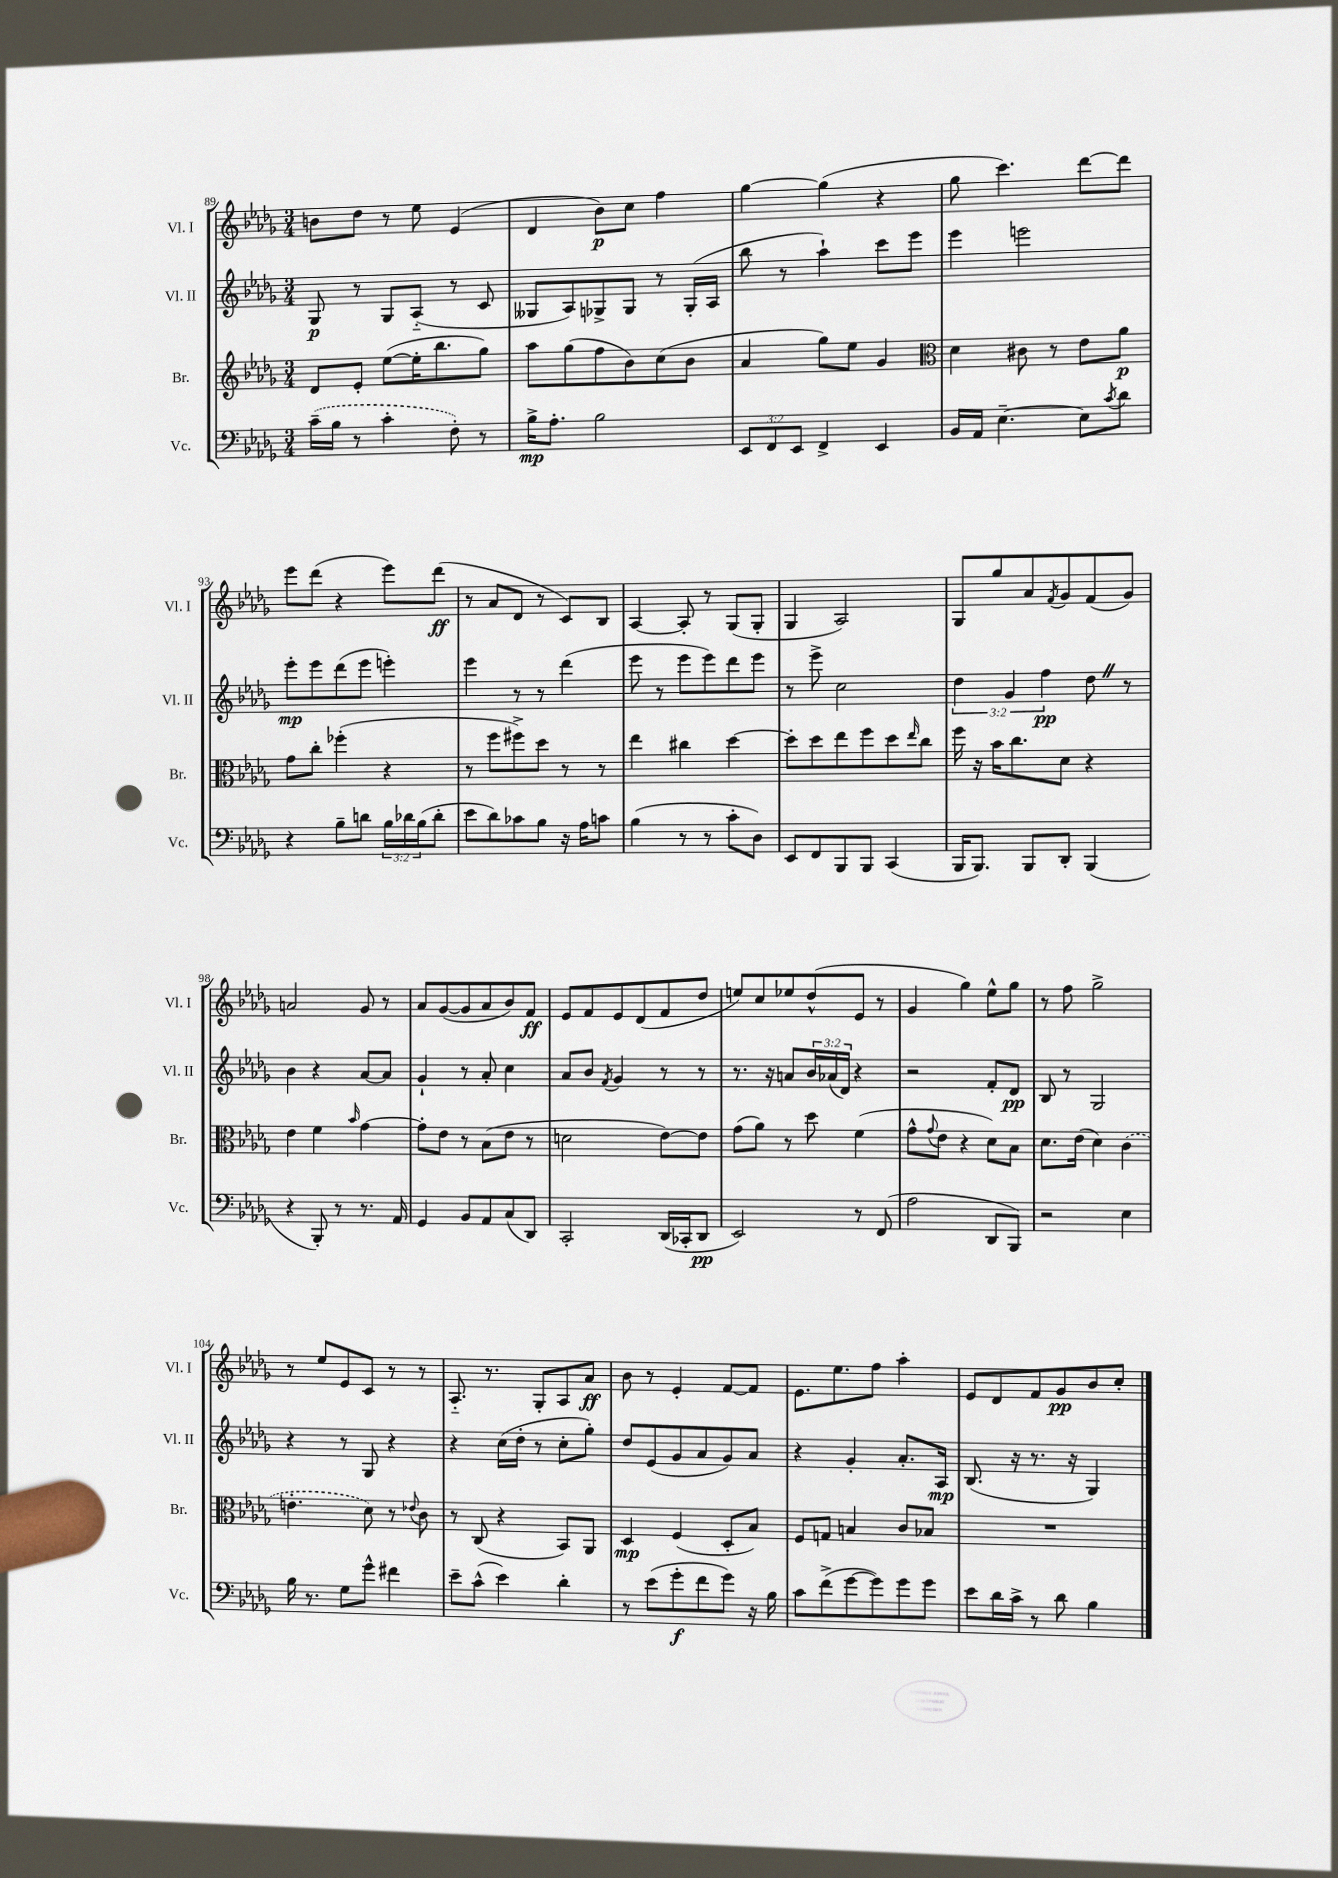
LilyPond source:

<<
\new StaffGroup <<
\new Staff = "s0" \with { instrumentName = "Vl. I" shortInstrumentName = "Vl. I" } {
    \clef treble \key des \major \numericTimeSignature \time 3/4
    b'8 des''8 r8 ees''8 ees'4( |
    des'4 bes'8\p) c''8 f''4 |
    ges''4~ ges''4( r4 |
    ges''8 c'''4.) des'''8~ des'''8 |
    ees'''8 des'''8( r4 ees'''8) des'''8\ff( |
    r8 aes'8 des'8 r8 c'8) bes8 |
    aes4~ aes8-. r8 ges8( ges8-. |
    ges4 aes2) |
    ges8 ges''8 aes'8 \acciaccatura { f'8 } ges'8 f'8( ges'8) |
    a'2 ges'8 r8 |
    aes'8 ges'8~( ges'8 aes'8 bes'8) f'8\ff |
    ees'8 f'8 ees'8 des'8( f'8 des''8 |
    e''8) c''8 ees''8 des''8-^( ees'8 r8 |
    ges'4 ges''4) ees''8-^ ges''8 |
    r8 f''8 ges''2-> |
    r8 ees''8 ees'8 c'8 r8 r8 |
    aes8.-_ r8. ges8-. aes8 aes'8\ff |
    bes'8 r8 ees'4-. f'8~ f'8 |
    ees'8. ees''8. f''8 aes''4-. |
    ees'8 des'8 f'8 ges'8\pp bes'8 c''8-. \bar "|." |
}
\new Staff = "s1" \with { instrumentName = "Vl. II" shortInstrumentName = "Vl. II" } {
    \clef treble \key des \major \numericTimeSignature \time 3/4 \override Staff.TupletNumber.text = #tuplet-number::calc-fraction-text
    ges8\p r8 ges8 aes8-_( r8 c'8 |
    geses8 aes8) ges8-> ges8 r8 ges16-.( aes16 |
    bes''8 r8 aes''4-!) c'''8 ees'''8 |
    ees'''4 e'''2 |
    ees'''8-.\mp ees'''8 des'''8( ees'''8 e'''4-.) |
    ees'''4 r8 r8 des'''4( |
    ees'''8 r8 ees'''8 ees'''8) des'''8 ees'''8 |
    r8 ees'''8-> c''2 |
    \tuplet 3/2 { des''4 ges'4 f''4\pp } des''8 \once \override BreathingSign.text = \markup { \musicglyph "scripts.caesura.straight" } \breathe r8 |
    bes'4 r4 aes'8~ aes'8 |
    ges'4-! r8 aes'8-. c''4 |
    aes'8 bes'8 \acciaccatura { f'8 } ges'4 r8 r8 |
    r8. r16 a'8 \tuplet 3/2 { bes'16 aes'16( des'16) } r4 |
    r2 f'8-. des'8\pp |
    bes8 r8 ges2 |
    r4 r8 ges8 r4 |
    r4 c''16( des''16-. r8 c''8-. ges''8-.) |
    des''8 ees'8( ges'8 aes'8 ges'8) aes'8 |
    r4 ges'4-. aes'8.-. aes16\mp |
    bes8.( r16 r8. r16 ges4) \bar "|." |
}
\new Staff = "s2" \with { instrumentName = "Br." shortInstrumentName = "Br." } {
    \clef treble \key des \major \numericTimeSignature \time 3/4
    des'8 ees'8-. ees''8~( ees''16-. bes''8. ges''8) |
    aes''8 ges''8( f''8 bes'8) c''8( bes'8 |
    aes'4 ges''8) ees''8 ges'4 |
    \clef alto des'4 cis'8 r8 ees'8 aes'8\p |
    ges'8 c''8-. fes''4-.( r4 |
    r8 f''8 fis''8->) des''8 r8 r8 |
    ees''4 cis''4 des''4~ |
    des''8-. des''8 ees''8 f''8 des''8 \grace { ees''16 } c''8 |
    f''16 r16 bes'16 c''8. des'8 r4 |
    ees'4 f'4 \grace { bes'16 } ges'4~ |
    ges'8-. ees'8 r8 bes8( ees'8 r8 |
    d'2 ees'8~) ees'8 |
    ges'8( aes'8) r8 des''8 f'4( |
    ges'8-^ \appoggiatura { ges'8 } ees'8 r4 des'8) bes8 |
    des'8. ees'16( des'4) \once \slurDashed c'4( |
    e'4.-. des'8) r8 \appoggiatura { ees'8 } c'8 |
    r8 c8( r4 bes,8) aes,8 |
    des4\mp f4( des8-. bes8) |
    f8 g8 b4 c'8 bes8 |
    R2. \bar "|." |
}
\new Staff = "s3" \with { instrumentName = "Vc." shortInstrumentName = "Vc." } {
    \clef bass \key des \major \numericTimeSignature \time 3/4 \override Staff.TupletNumber.text = #tuplet-number::calc-fraction-text
    \once \slurDashed c'16--( bes16 r8 c'4-. f8-.) r8 |
    bes16->\mp aes8.-. bes2 |
    \tuplet 3/2 { ees,8 f,8 ees,8 } f,4-> ees,4 |
    bes,16 aes,16 ees4.~-- ees8 \acciaccatura { c'8 } des'8 |
    r4 bes8-- d'8 \tuplet 3/2 { bes16 des'16 bes16( } des'8-. |
    ees'8 des'8) ces'8 bes8 r16 aes16 c'8 |
    bes4( r8 r8 c'8-. des8) |
    ees,8 f,8 bes,,8 bes,,8 c,4( |
    bes,,16 bes,,8.) bes,,8 des,8-. bes,,4( |
    r4 bes,,8-.) r8 r8. aes,16 |
    ges,4 bes,8 aes,8 c8( des,8) |
    c,2-. des,16( ces,16-. des,8\pp |
    ees,2) r8 f,8( |
    aes2 des,8 bes,,8) |
    r2 ees4 |
    bes16 r8. ges8 ges'8-^ fis'4 |
    ees'8-- c'8-^( ees'4) des'4-. |
    r8 ees'8( ges'8-.\f f'8 ges'8) r16 bes16 |
    c'8 f'8->( ges'8~ ges'8) ges'8 ges'8 |
    ees'8 des'16 c'16-> r8 des'8 bes4 \bar "|." |
}
>>
>>
\layout { \context { \Score currentBarNumber = #89 } }
